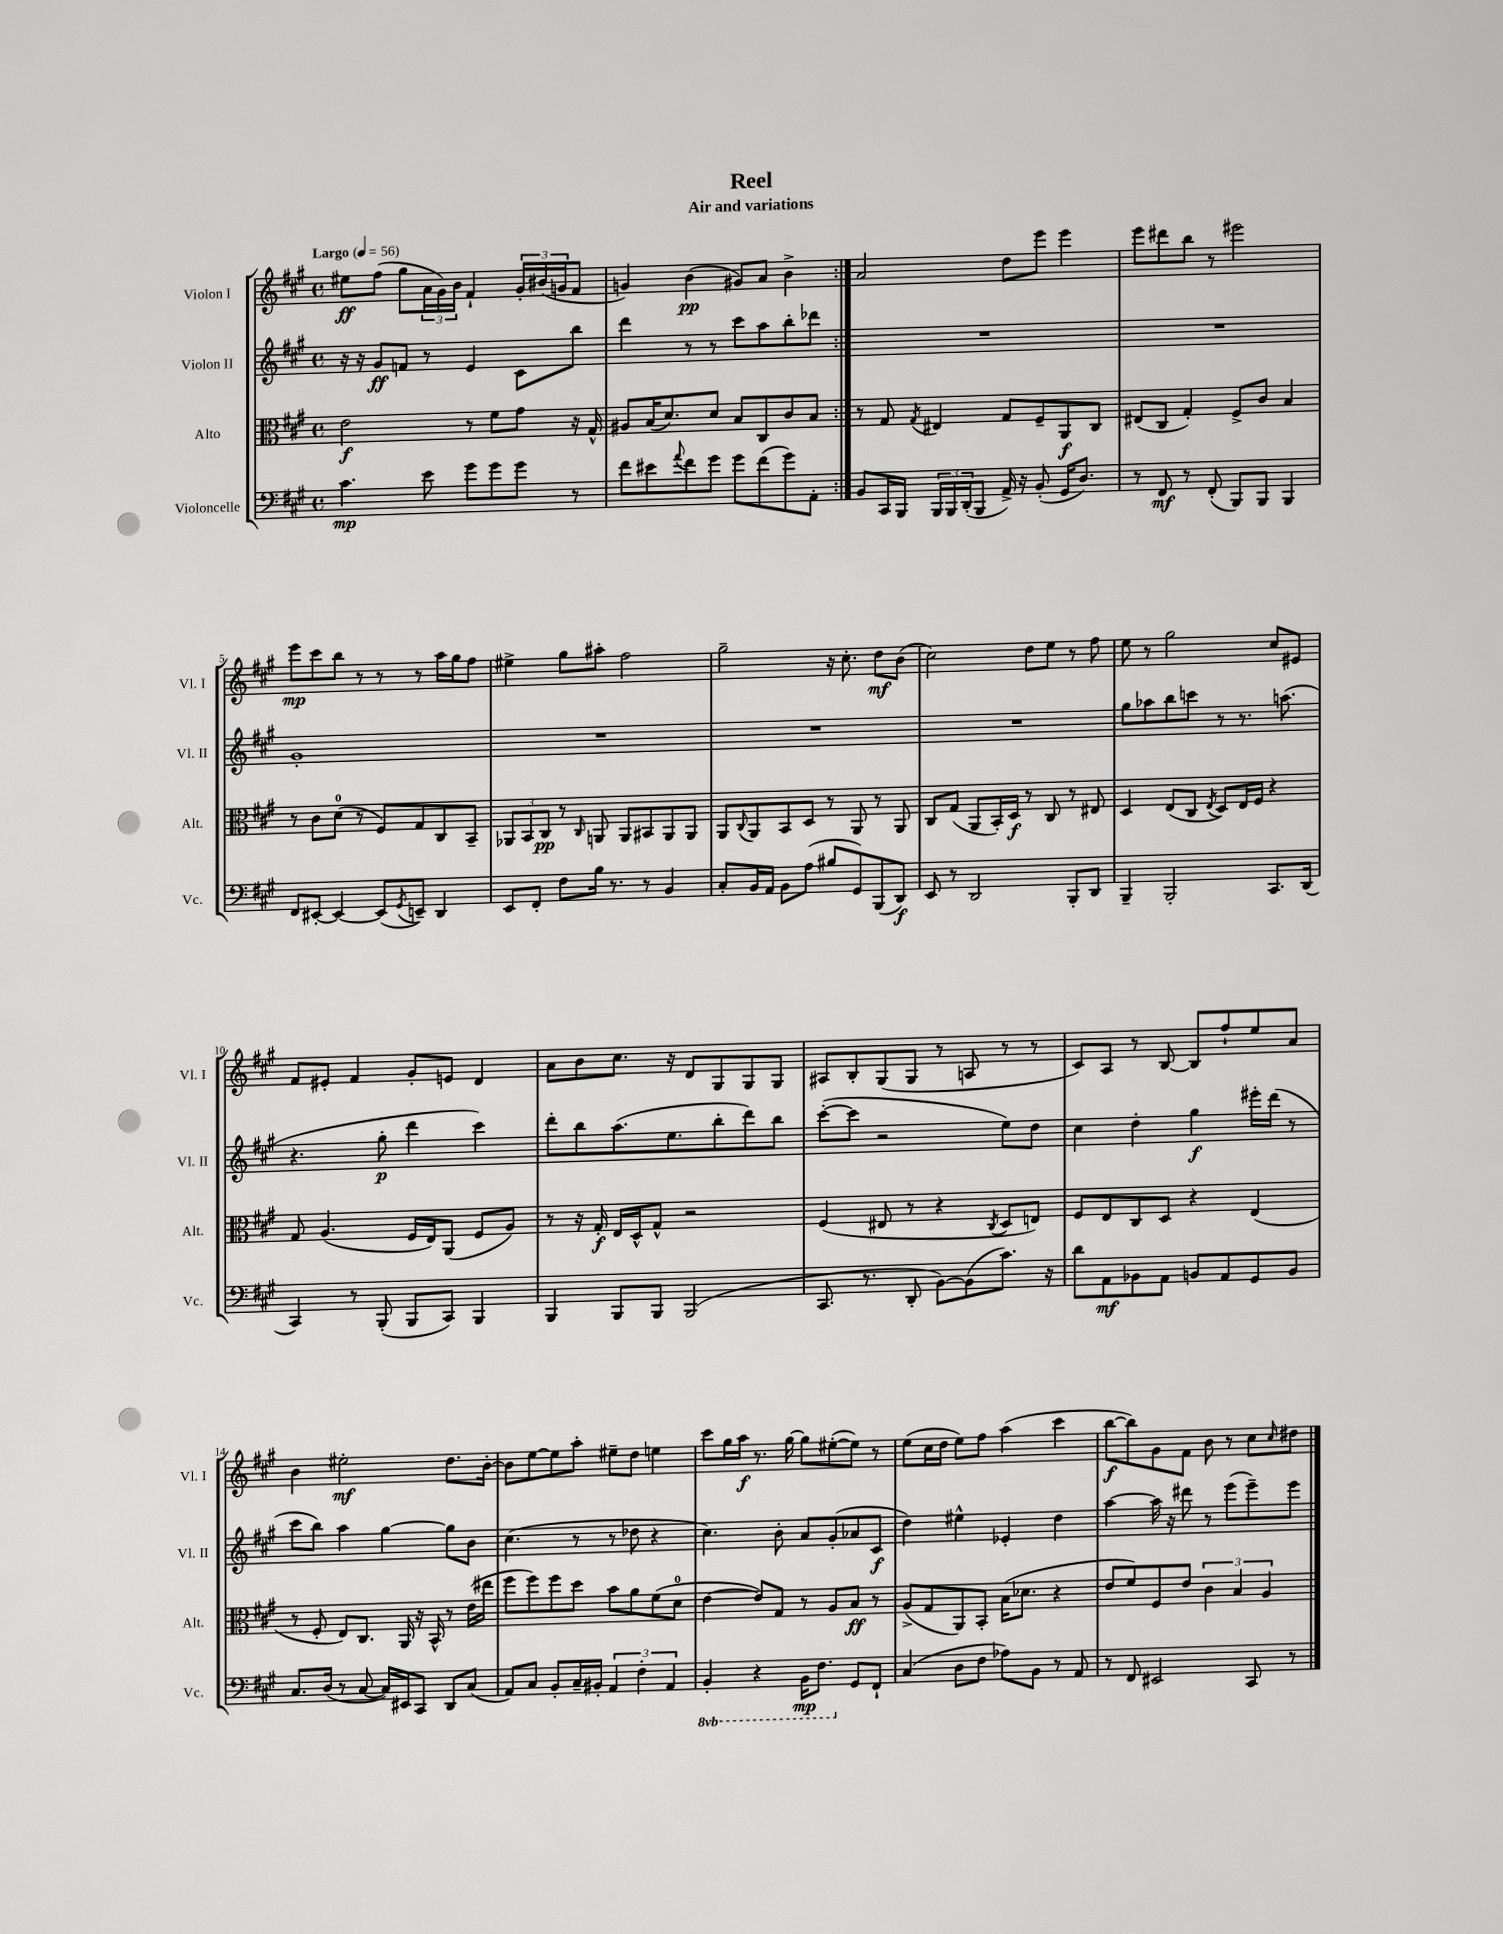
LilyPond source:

\header { title = "Reel" subtitle = "Air and variations" }
<<
\new StaffGroup <<
\new Staff = "s0" \with { instrumentName = "Violon I" shortInstrumentName = "Vl. I" } {
    \clef treble \key a \major \defaultTimeSignature \time 4/4 \tempo "Largo" 4 = 56
    \repeat volta 2 { eis''8\ff fis''8( gis''8 \tuplet 3/2 { a'16 gis'16) b'16 } fis'4-! \tuplet 3/2 { gis'16-. bis'16( g'16 } fis'8 |
    g'4) b'4\pp( gis'8) a'8 b'4-> | }
    a'2 d''8 e'''8 e'''4 |
    e'''8 dis'''8 b''8 r8 eis'''2 |
    e'''8\mp cis'''8 b''8 r8 r8 r8 a''16 gis''16 fis''8 |
    eis''4-> gis''8 ais''8-. fis''2 |
    gis''2-- r16 cis''8.-. d''8\mf b'8( |
    cis''2) d''8 e''8 r8 fis''8 |
    e''8 r8 gis''2 cis''8 eis'8 |
    fis'8 eis'8-. fis'4 gis'8-. e'8 d'4 |
    a'8 b'8 cis''8. r16 d'8 gis8 gis8 gis8 |
    ais8 b8-. gis8( gis8 r8 a8 r8 r8 |
    cis'8) a8 r8 b8~ b8 fis''8-! e''8 a'8 |
    b'4 eis''2-.\mf d''8. b'16~-. |
    b'8 e''8~ e''8 a''8-. eis''8-- d''8 e''4 |
    cis'''8 gis''16 a''16\f r8. gis''16~ gis''8 eis''8~-.( eis''8) r8 |
    e''8( cis''16 d''16 e''8) fis''8 a''4( cis'''4 |
    b''8~\f b''8) gis'8 fis'8 b'8 r8 cis''8 \grace { cis''16 } dis''8 \bar "|." |
}
\new Staff = "s1" \with { instrumentName = "Violon II" shortInstrumentName = "Vl. II" } {
    \clef treble \key a \major \defaultTimeSignature \time 4/4
    \repeat volta 2 { r16 r16 gis'8\ff f'8 r8 e'4 cis'8 b''8 |
    d'''4 r8 r8 cis'''8 a''8 b''8-. des'''8 | }
    R1 |
    R1 |
    gis'1-. |
    R1 |
    R1 |
    R1 |
    gis''8 aes''8 b''8 c'''8 r8 r8. a''8.( |
    r4. gis''8-.\p d'''4 cis'''4) |
    d'''8-. b''8 a''8.( e''8. b''8-. d'''8) b''8 |
    cis'''8~-.( cis'''8 r2 e''8) d''8 |
    cis''4 d''4-. gis''4\f eis'''16-. d'''16( r8 |
    cis'''8 b''8) a''4 gis''4~ gis''8 b'8 |
    cis''4.( r8 r8 des''8 r4 |
    cis''4.) b'8-. a'8 gis'8-.( aes'8 cis'8\f |
    d''4) eis''4-^ ees'4-. d''4 |
    a''4~ a''16 r16 dis'''8 r8 e'''8( e'''8--) e'''8 \bar "|." |
}
\new Staff = "s2" \with { instrumentName = "Alto" shortInstrumentName = "Alt." } {
    \clef alto \key a \major \defaultTimeSignature \time 4/4
    \repeat volta 2 { e'2\f r8 fis'8 gis'8 r16 gis16-^ |
    ais8 b16( d'8.) d'8 b8 cis8 cis'8 b8 | }
    r8 gis8 \acciaccatura { gis8 } eis4 gis8 fis8-- a,8\f cis8 |
    eis8( cis8 gis4-.) fis8-> cis'8 b4 |
    r8 cis'8 d'8-0( r8 fis8) gis8 cis8 b,8-- |
    \tuplet 3/2 { aes,8 b,8 cis8\pp } r8 \grace { cis16 } a,8 a,8 bis,8 a,8 a,8 |
    a,8 \appoggiatura { cis8 } a,8 b,8 d8 r8 a,8 r8 a,8 |
    cis8 gis8( a,8 b,16-.) d16\f r8 cis8 r8 eis8 |
    d4 e8( cis8 \acciaccatura { e8 } d8) e16 fis16 r4 |
    gis8 a4.( fis16 e16) a,8( fis8 a8) |
    r8 r16 gis16-.\f e16 d16-^ gis8-^ r2 |
    fis4( eis8 r8 r4 \acciaccatura { cis8 } d8 e8) |
    fis8 e8 cis8 d8 r4 e4( |
    r8 fis8-. e8) cis8. a,16 r16 b,16-^ r8 e'16( eis''16 |
    fis''8 fis''8) fis''8 d''8 b'8 a'8 fis'8( d'8-0 |
    e'4~ e'8) gis8 r8 a8 b8\ff r8 |
    a8->( gis8 a,8) b,8-. b16( des'8. r4 |
    e'8 fis'8) fis8 e'8 \tuplet 3/2 { cis'4 b4 a4 } \bar "|." |
}
\new Staff = "s3" \with { instrumentName = "Violoncelle" shortInstrumentName = "Vc." } {
    \clef bass \key a \major \defaultTimeSignature \time 4/4 \set Staff.ottavationMarkups = #ottavation-simple-ordinals
    \repeat volta 2 { cis'4.\mp e'8 gis'8 gis'8 gis'8 r8 |
    fis'8 eis'8 \appoggiatura { a'8 } fis'8 gis'8 gis'8 fis'8( gis'8) a,8-. | }
    b,8 cis,16 b,,16 \tuplet 3/2 { b,,16 b,,16 d,16-.( } b,,8 a,16->) r16 b,8-.( gis,16 d8.) |
    r8 fis,8\mf r8 fis,8-.( b,,8) b,,8 b,,4 |
    fis,8 eis,8~-. eis,4~ eis,8( \acciaccatura { gis,8 } e,8--) d,4 |
    e,8 fis,8-. fis8 b16 r8. r8 b,4 |
    cis8-. b,16 a,16 b,8 a8( bis8 gis,8) b,,8( d,8\f) |
    e,8 r8 d,2 b,,8-. d,8 |
    b,,4-- b,,2-. cis,8. d,16( |
    cis,4) r8 b,,8-.( b,,8 cis,8) b,,4 |
    b,,4 b,,8 b,,8 b,,2( |
    cis,8. r8. d,8-. b,8~) b,8( cis'8.) r16 |
    d'8 a,8\mf bes,8 a,8 b,8 a,8 gis,8 b,8 |
    cis8. d16( r8 cis8~ cis16) eis,16 cis,8 d,8 cis8( |
    a,8) cis8 b,8-. cis16-- bis,16-. \tuplet 3/2 { a,4 fis4-. a,4 } |
    \ottava #-1 b,,4-. r4 b,,16\mp fis,8. \ottava #0 gis,8 fis,8-! |
    cis4( d8 fis8 aes8) b,8 r8 a,8 |
    r8 fis,8 eis,2 cis,8 r8 \bar "|." |
}
>>
>>
